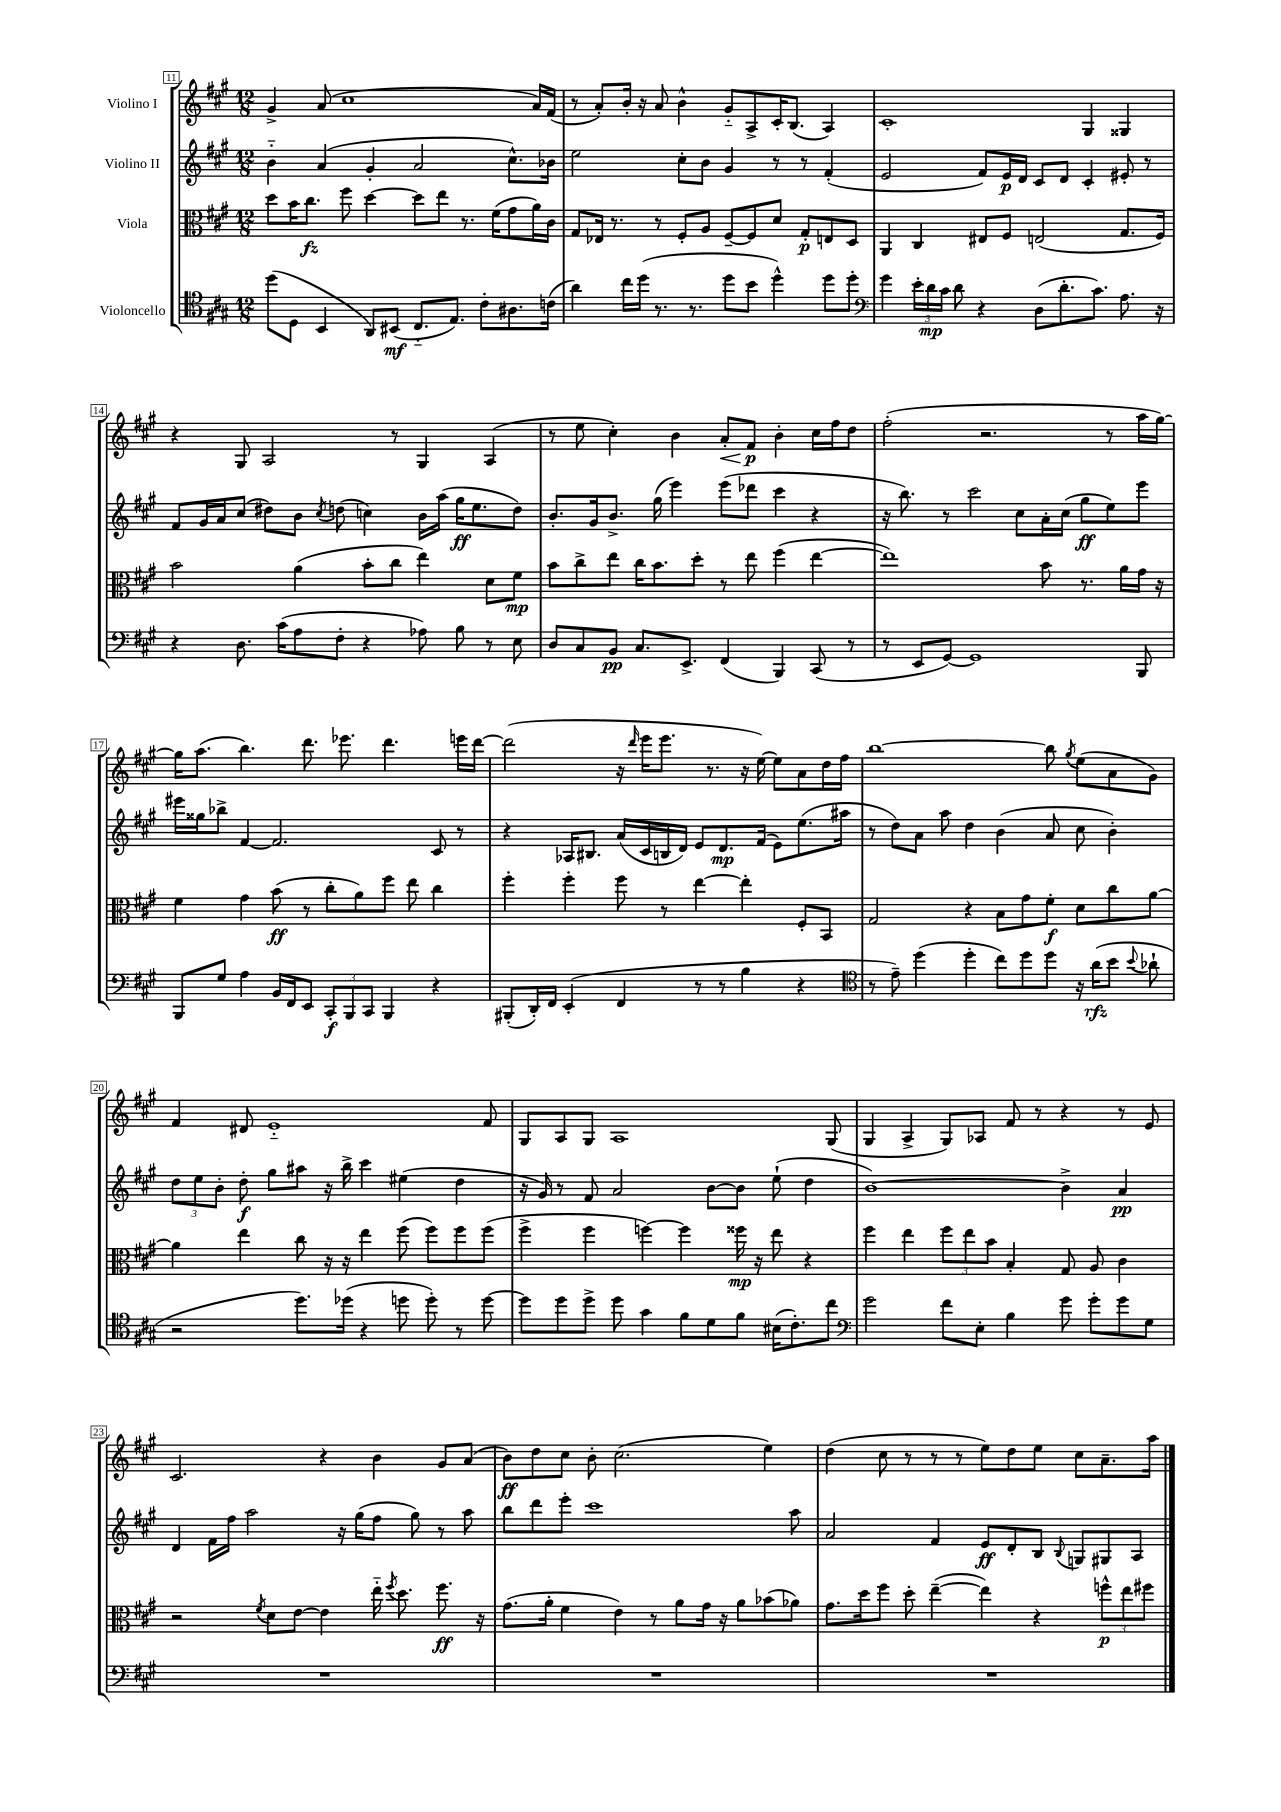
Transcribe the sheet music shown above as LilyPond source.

<<
\new StaffGroup <<
\new Staff = "s0" \with { instrumentName = "Violino I" } {
    \clef treble \key a \major \numericTimeSignature \time 12/8
    \autoBeamOff gis'4-> a'8( cis''1 a'16[) fis'16]( |
    r8 a'8[-.) b'16]-. r16 a'8 b'4-^ gis'8[-_ a8-> cis'16-. b8.]( a4) |
    cis'1-. gis4 gisis4 |
    r4 gis8 a2 r8 gis4 a4( |
    r8 e''8 cis''4-.) b'4 a'8[-.\< fis'8]\p\! b'4-. cis''16[ fis''16 d''8] |
    fis''2-.( r2. r8 a''16[ gis''16]~) |
    gis''16[ a''8.]( b''4.) d'''8. ees'''8. d'''4. e'''16[ d'''16]~ |
    d'''2( r16 \grace { d'''16 } e'''16[ e'''8.] r8. r16 e''16~) e''8[ a'8 d''16 fis''16] |
    b''1~ b''8 \acciaccatura { gis''8 } e''8[( a'8 gis'8]) |
    fis'4 dis'8 e'1-_ fis'8 |
    gis8[ a8 gis8] a1 gis8( |
    gis4 a4-> gis8[) aes8] fis'8 r8 r4 r8 e'8 |
    cis'2. r4 b'4 gis'8[ a'8]( |
    b'8[\ff) d''8 cis''8] b'8-. cis''2.( e''4) |
    d''4( cis''8 r8 r8 r8 e''8[) d''8 e''8] cis''8[ a'8.-- a''16] \bar "|." |
}
\new Staff = "s1" \with { instrumentName = "Violino II" } {
    \clef treble \key a \major \numericTimeSignature \time 12/8
    \autoBeamOff b'4-_ a'4( gis'4-. a'2 cis''8.[-^) bes'16] |
    e''2 cis''8[-. b'8] gis'4 r8 r8 fis'4-.( |
    e'2 fis'8[) e'16\p d'16] cis'8[ d'8] cis'4-. eis'8-. r8 |
    fis'8[ gis'16 a'16 cis''8]( dis''8[) b'8] \acciaccatura { cis''8 } d''8( c''4) b'16[ a''16]( gis''16[\ff e''8. d''8]) |
    b'8.[-. gis'16 b'8.]-> gis''16( e'''4) e'''8[( des'''8] cis'''4 r4 |
    r16 b''8.) r8 cis'''2 cis''8[ a'16-. cis''16]( gis''8[\ff e''8) e'''8] |
    eis'''16[ gisis''16 bes''8]-> fis'4~ fis'2. cis'8 r8 |
    r4 aes16[ bis8.] a'16[( cis'16 b16 d'16]) e'8[ d'8.\mp fis'16]( e'8[) e''8.( ais''16] |
    r8 d''8[) a'8] a''8 d''4 b'4( a'8 cis''8 b'4-.) |
    \tuplet 3/2 { d''8[ e''8 b'8]-. } d''8-.\f gis''8[ ais''8] r16 b''16-> cis'''4 eis''4( d''4 |
    r16 gis'16) r8 fis'8 a'2 b'8[~ b'8] e''8-!( d''4 |
    b'1~) b'4-> a'4\pp |
    d'4 fis'16[ fis''16] a''2 r16 gis''16[( fis''8] gis''8) r8 a''8 |
    b''8[ d'''8 e'''8]-. cis'''1 a''8 |
    a'2 fis'4 e'8[\ff d'8-. b8] \appoggiatura { b8 } g8[ gis8 a8] \bar "|." |
}
\new Staff = "s2" \with { instrumentName = "Viola" } {
    \clef alto \key a \major \numericTimeSignature \time 12/8
    \autoBeamOff d''8[ b'16 cis''8.]\fz fis''8 d''4~ d''8[ e''8] r8. fis'16[( gis'8 a'16) cis'16] |
    gis8[ ees16] r8. r8 fis8[-. a8] fis8[~-- fis8 d'8] gis8[-.\p e8 d8] |
    a,4 cis4 eis8[ fis8] e2( gis8.[ fis16]) |
    b'2 a'4( b'8[-. cis''8] e''4) d'8[ fis'8]\mp |
    b'8[ cis''8-> e''8] cis''16[ b'8. d''8]-. r8 e''8 fis''4( e''4~ |
    e''1) b'8 r8. a'16[ gis'16] r16 |
    fis'4 gis'4 b'8\ff( r8 cis''8[-. a'8) fis''8] e''8 cis''4 |
    fis''4-. fis''4-. fis''8 r8 e''4~ e''4-. fis8[-. b,8] |
    gis2 r4 b8[ gis'8 fis'8]-.\f d'8[ cis''8 a'8]~ |
    a'4 e''4 cis''8 r16 r16 e''4 fis''8( fis''8[) fis''8 fis''8]( |
    fis''4-> fis''4 f''4~) f''4 fisis''16\mp r16 e''8 r4 |
    fis''4 e''4 \tuplet 3/2 { fis''8[ e''8 b'8] } b4-. gis8 a8 cis'4 |
    r2 \acciaccatura { fis'8 } d'8[ e'8]~ e'4 e''16-_ \acciaccatura { fis''8 } d''8. fis''8.\ff r16 |
    gis'8.[( a'16]-. fis'4 e'4) r8 a'8[ gis'16] r16 a'8[ bes'8( aes'8]) |
    gis'8.[ d''16 fis''8] d''8-. e''4~--( e''4) r4 \tuplet 3/2 { f''8[-^\p e''8 fis''8] } \bar "|." |
}
\new Staff = "s3" \with { instrumentName = "Violoncello" } {
    \clef tenor \key a \major \numericTimeSignature \time 12/8
    \autoBeamOff d''8[( d8] b,4 a,8[) bis,8]\mf( cis8.[-_ e8.]) cis'8[-. ais8. c'16]( |
    a'4) cis''16[ d''16]( r8. r8. d''8[ b'8] d''4-^) d''8[ d''8]-. |
    \clef bass gis'4 \tuplet 3/2 { e'16[-. d'16\mp cis'16] } d'8 r4 d8[( d'8.-. cis'8.]) a8. r16 |
    r4 d8. cis'16[( a8 fis8]-. r4 aes8) b8 r8 e8 |
    d8[ cis8 b,8]\pp cis8.[ e,8.]-> fis,4( b,,4) cis,8( r8 |
    r8 e,8[ gis,8]~) gis,1 b,,8 |
    b,,8[ gis8] a4 b,16[ fis,16 e,8] \tuplet 3/2 { cis,8[-.\f b,,8 cis,8] } b,,4 r4 |
    bis,,8[-.( d,16-.) fis,16] e,4-.( fis,4 r8 r8 b4 r4 |
    \clef tenor r8 e'8--) d''4( d''4-. cis''8[) d''8 d''8] r16 a'16[\rfz( b'8] \appoggiatura { b'8 } aes'8-! |
    r2 d''8.[) des''16]( r4 d''8 d''8-.) r8 d''8~ |
    d''8[ d''8 d''8]-> d''8 gis'4 fis'8[ d'8 fis'8] bis16[( cis'8.-.) cis''8] |
    \clef bass gis'2 fis'8[ e8]-. b4 gis'8 gis'8[-. gis'8 gis8] |
    R1. |
    R1. |
    R1. \bar "|." |
}
>>
>>
\layout { \context { \Score currentBarNumber = #11 \override BarNumber.stencil = #(make-stencil-boxer 0.1 0.3 ly:text-interface::print) } }
